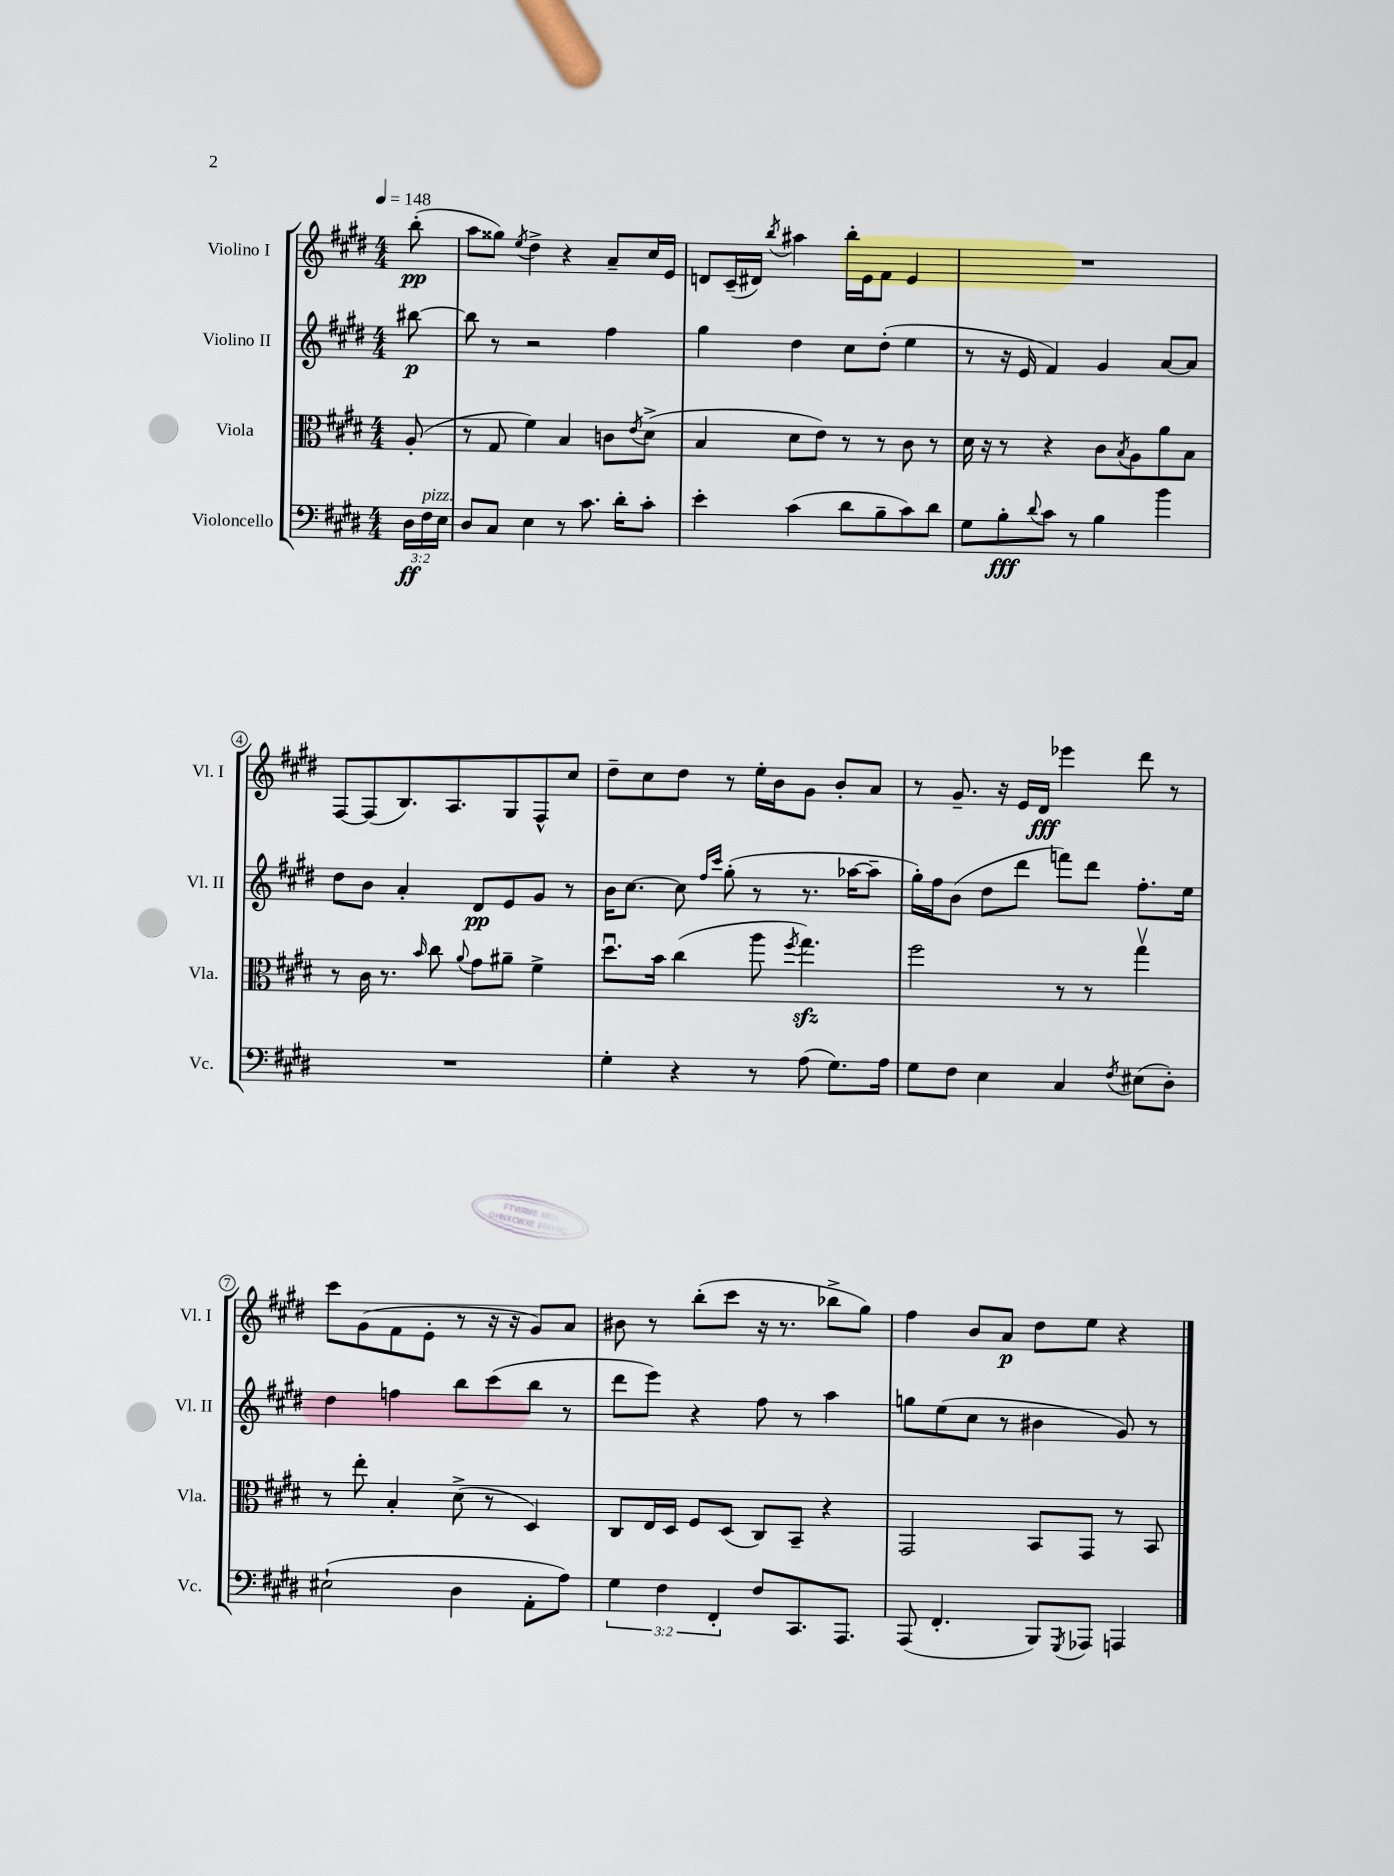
<<
\new StaffGroup <<
\new Staff = "s0" \with { instrumentName = "Violino I" shortInstrumentName = "Vl. I" } {
    \clef treble \key e \major \numericTimeSignature \time 4/4 \partial 8 \tempo 4 = 148
    b''8-.\pp( |
    a''8 gisis''8) \acciaccatura { e''8 } dis''4-> r4 a'8-- cis''16 e'16 |
    d'8 cis'16--( dis'16) \acciaccatura { b''8 } ais''4 b''16-. e'16 fis'8 e'4 |
    R1 |
    fis8~ fis8( b8.) a8. gis8 fis8-^ cis''8 |
    dis''8-- cis''8 dis''8 r8 e''16-. b'16 gis'8 b'8-. a'8 |
    r8 gis'8.-- r16 e'16 dis'16\fff ees'''4 dis'''8 r8 |
    cis'''8 gis'8( fis'8 e'8-. r8 r16 r16 gis'8) a'8 |
    bis'8 r8 b''8-.( cis'''8 r16 r8. bes''8-> gis''8) |
    fis''4 b'8 a'8\p dis''8 e''8 r4 \bar "|." |
}
\new Staff = "s1" \with { instrumentName = "Violino II" shortInstrumentName = "Vl. II" } {
    \clef treble \key e \major \numericTimeSignature \time 4/4 \partial 8
    bis''8~\p |
    bis''8 r8 r2 fis''4 |
    gis''4 dis''4 cis''8 dis''8-.( e''4 |
    r8 r16 e'16 fis'4) gis'4 a'8~ a'8 |
    dis''8 b'8 a'4-. dis'8\pp e'8 gis'8 r8 |
    b'16 cis''8.~ cis''8 \grace { fis''16 cis'''16 } gis''8-.( r8 r8. aes''16~ aes''8-- |
    gis''16-.) fis''16 b'8( dis''8 dis'''8 f'''8) dis'''8 fis''8.-. e''16 |
    dis''4 f''4 b''8 cis'''8( b''8 r8 |
    dis'''8 e'''8) r4 fis''8 r8 a''4 |
    g''8 e''8( cis''8 r8 bis'4 gis'8) r8 \bar "|." |
}
\new Staff = "s2" \with { instrumentName = "Viola" shortInstrumentName = "Vla." } {
    \clef alto \key e \major \numericTimeSignature \time 4/4 \partial 8
    a8-.( |
    r8 gis8 fis'4) b4 c'8 \acciaccatura { e'8 } dis'8->( |
    b4 dis'8 e'8) r8 r8 cis'8 r8 |
    dis'16 r16 r8 r4 cis'8 \acciaccatura { b8 } a8 a'8 b8 |
    r8 cis'16 r8. \grace { b'16 } cis''8 \appoggiatura { a'8 } gis'8 ais'8-- fis'4-> |
    dis''8.\downbow b'16 cis''4( a''8 \acciaccatura { fis''8 } gis''4.\sfz) |
    fis''2 r8 r8 gis''4\upbow |
    r8 e''8-. b4-. dis'8->( r8 dis4) |
    cis8 e16 dis16 fis8 dis8( cis8) b,8-- r4 |
    gis,2 b,8 gis,8 r8 b,8 \bar "|." |
}
\new Staff = "s3" \with { instrumentName = "Violoncello" shortInstrumentName = "Vc." } {
    \clef bass \key e \major \numericTimeSignature \time 4/4 \override Staff.TupletNumber.text = #tuplet-number::calc-fraction-text \partial 8
    \tuplet 3/2 { dis16\ff fis16^\markup { \italic "pizz." } e16 } |
    dis8 cis8 e4 r8 cis'8. dis'16-. cis'8-. |
    e'4-. cis'4( dis'8 b8-- cis'8) dis'8 |
    gis8 b8-.\fff \appoggiatura { dis'8 } cis'8 r8 b4 b'4 |
    R1 |
    gis4-. r4 r8 a8( gis8.) a16 |
    gis8 fis8 e4 cis4 \acciaccatura { fis8 } eis8( dis8-.) |
    eis2-!( dis4 a,8-. a8) |
    \tuplet 3/2 { gis4 fis4 fis,4-. } fis8 cis,8. a,,8. |
    a,,8( fis,4.-. b,,8) \acciaccatura { gis,,8 } aes,,8 a,,4 \bar "|." |
}
>>
>>
\layout { \context { \Score \override BarNumber.stencil = #(make-stencil-circler 0.1 0.3 ly:text-interface::print) } }
